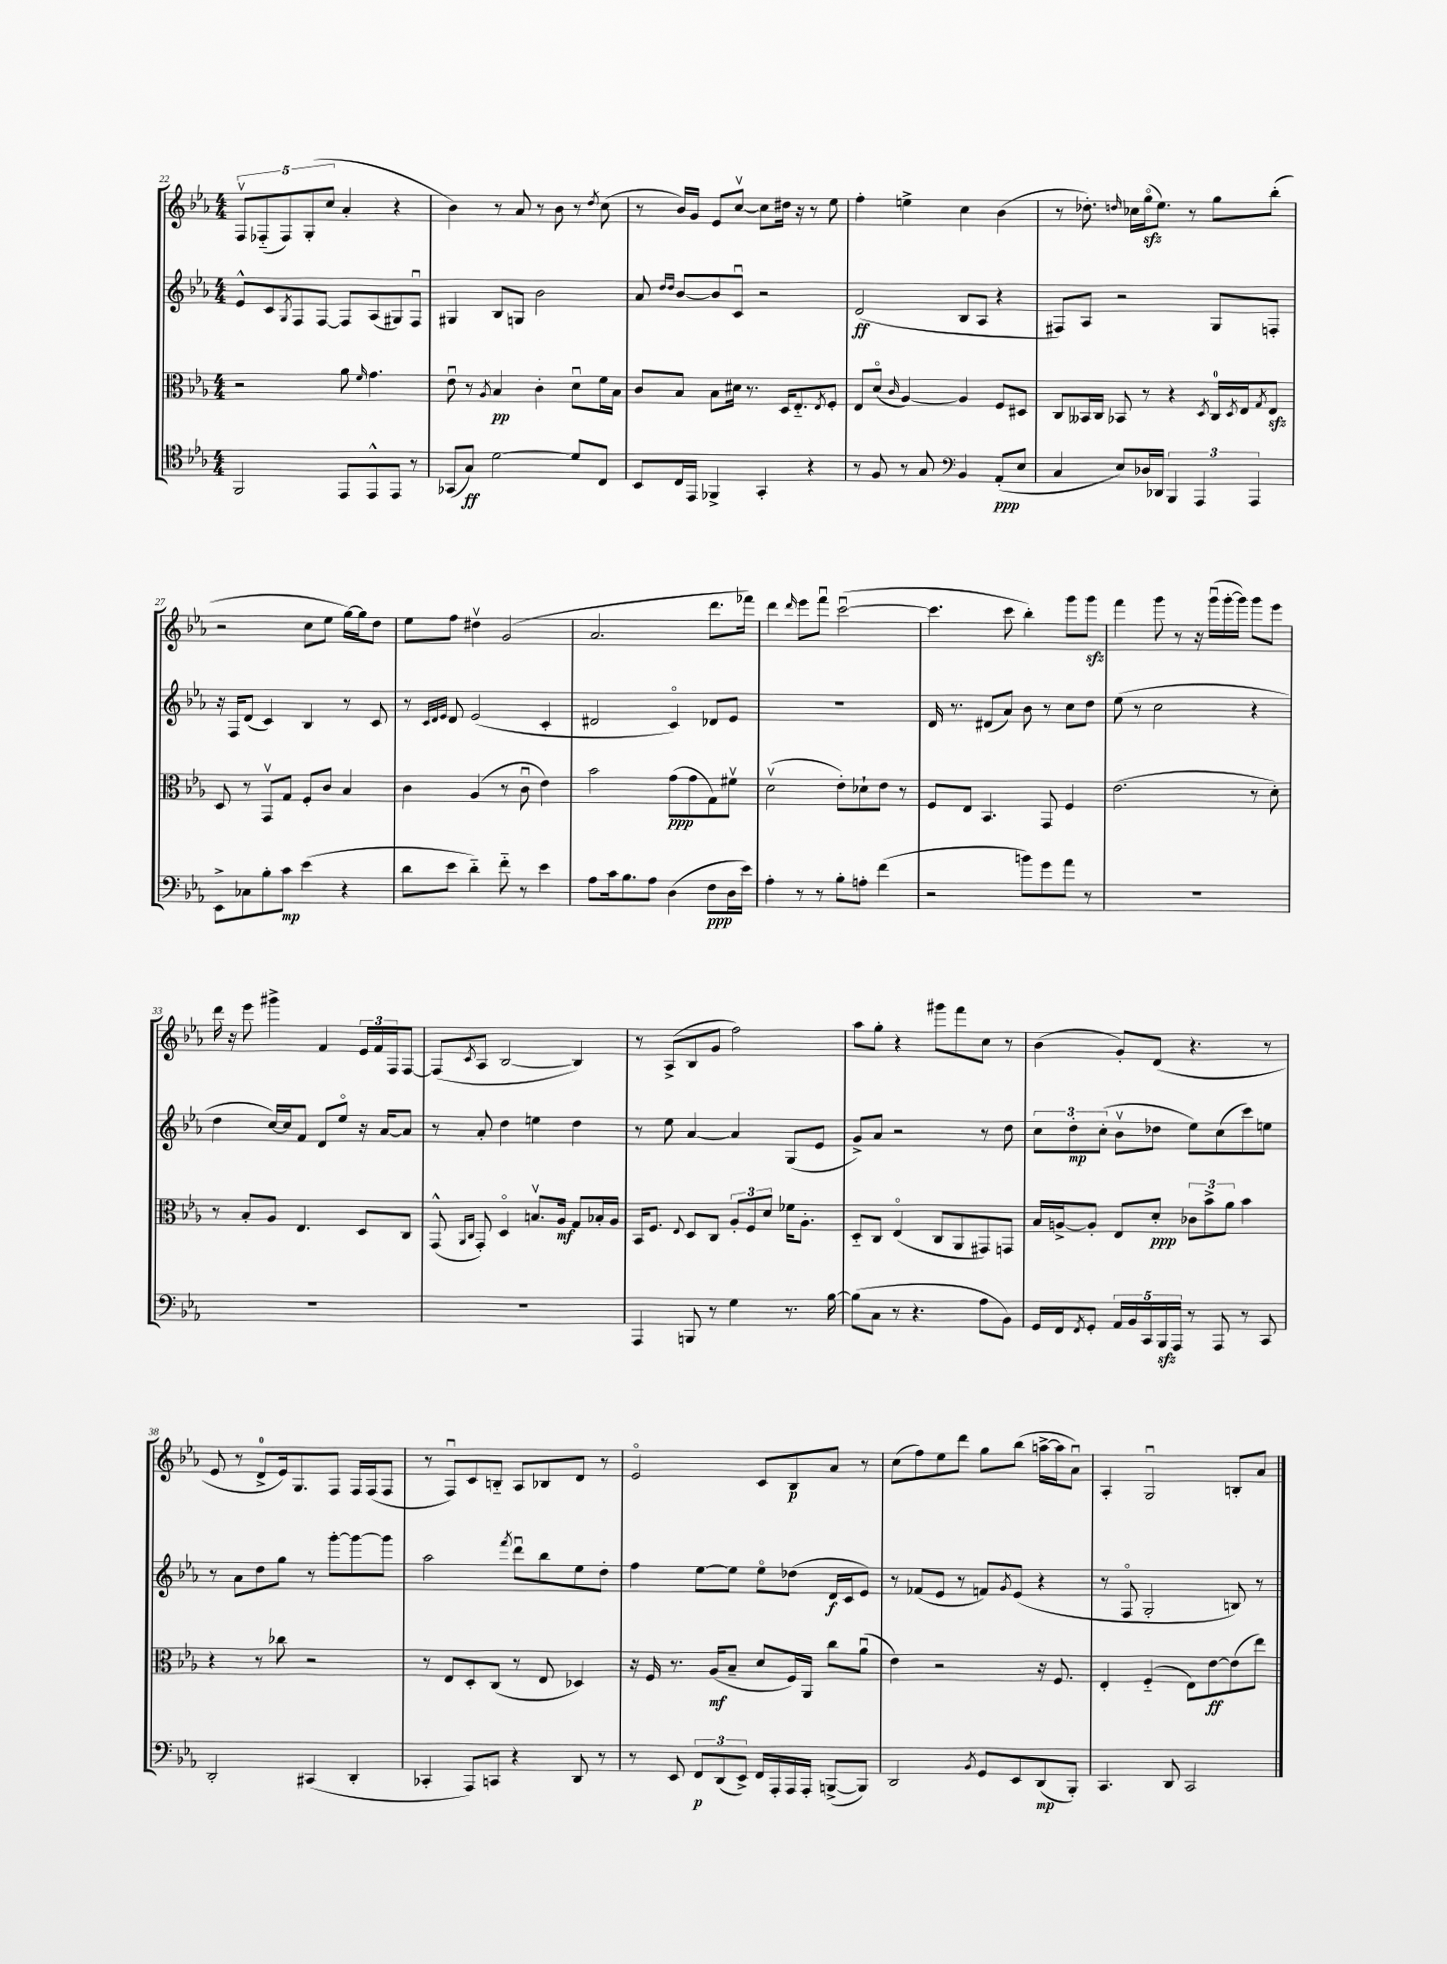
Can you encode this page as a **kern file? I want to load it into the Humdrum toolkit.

**kern	**kern	**kern	**kern
*staff4	*staff3	*staff2	*staff1
*clefC4	*clefC3	*clefG2	*clefG2
*k[b-e-a-]	*k[b-e-a-]	*k[b-e-a-]	*k[b-e-a-]
*M4/4	*M4/4	*M4/4	*M4/4
2FF/	2r	8e-^^/L	10Fv/L
.	.	.	(10F-'~/
.	.	8c/	.
.	.	.	10F-/)
.	.	8qG/	.
.	.	8F/	.
.	.	.	(10G'/
.	.	[8F/J	.
.	.	.	10cc/J
8EE-/L	8a-\	8F/]L	4a-'/
.	16qqf/	.	.
8EE-^^/	4.g\	(8A-/	.
8EE-/J	.	8G#/)	4r
8r	.	8Fu/J	.
=	=	=	=
(8GG-/L	8e-u\	4G#/	4b-\)
8G/J)	8r	.	.
.	8qA-/	.	.
[2d\	4B-/	8B-/L	8r
.	.	8G/J	8a-/
.	4c'\	2b-\	8r
.	.	.	8b-\
8d/]L	8du\L	.	8r
.	.	.	8qdd/
8C/J	16f\L	.	(8cc\
.	16B-\JJ	.	.
=	=	=	=
8BB-/L	8c/L	8a-/	8r
.	.	16qqdd/LL	.
.	.	16qqdd/JJ	.
16C/L	8B-/J	[8b-/L	16b-/LL)
16EE-/JJ	.	.	16g/JJ
4FF-^/	8B-\L	8b-/]	8e-/L
.	16d#\Jk	8cu/J	[8ccv/J
.	8.r	.	.
4GG'/	.	2r	8cc\]L
.	16D/LK	.	16dd#\Jk
.	8.E-'~/	.	16r
4r	.	.	8r
.	8qE-/	.	.
.	8F'/J	.	8ee-\
=	=	=	=
8r	8E-/L	(2d/	4ff'\
8F/	(8do/J	.	.
.	16qqc/	.	.
8r	[4A-/)	.	4ee^\
8G/	.	.	.
*clefF4	*	*	*
4BB-/	4A-/]	8B-/L	4cc\
.	.	8A-/J	.
(8AA-'/L	8F/L	4r	(4b-\
8E-/J	8D#/J	.	.
=	=	=	=
4C/	8C/L	8F#/L)	8r
.	16BB--/L	8A-/J	8.dd-'\)
.	16C/JJ	.	.
8E-/L)	8BB-/	2r	.
.	.	.	16qqdd/
.	.	.	16cc-\LL
16D-/L	8r	.	(16ggo\J
16DD-/JJ	.	.	8.ee-\J)
6BBB-/	4r	.	.
.	.	.	8r
6AAA-/	.	.	.
.	8qD/	.	.
.	16C/LL	8G/L	8gg\L
.	8qD/	.	.
.	16E-/J	.	.
6AAA-/	.	.	.
.	8qG/	.	.
.	8E-/J	8F'/J	(8bb-'\J
=	=	=	=
8EE-^\L	8D/	16r	2r
.	.	16F/LK	.
8C-\	8r	(8d/J	.
8B-'\	8GGv/L	4c/)	.
8c\J	8G/J	.	.
(4e-\	8F'/L	4B-/	8cc\L
.	8c/J	.	8ee-\J
4r	4B-/	8r	[16gg\LL)
.	.	.	16gg\]J
.	.	8c/	8dd\J
=	=	=	=
8d\L	4c\	8r	8ee-\L
.	.	32qqc/LLL	.
.	.	32qqd/	.
.	.	32qqe-/JJJ	.
8e-\J	.	8d/	8ff\J
4d'~\)	(4A-/	(2e-/	4dd#v\
8f'~\	8r	.	(2g/
8r	8cu\	.	.
4e-\	4e-\)	4c'/	.
=	=	=	=
8A-\L	2b-\	2d#/	2.a-/
16c\k	.	.	.
8.B-\	.	.	.
8A-\J	.	.	.
(4D\	(8g\L	4co/)	.
.	8g\	.	.
8F\L	8G\)	8d-/L	8.ddd\L
16D\L	8f#v\J	8e-/J	.
16e-\JJ)	.	.	16fff-\Jk)
=	=	=	=
4A-'\	(2dv\	1r	4ddd\
.	.	.	16qqddd/
8r	.	.	8eee-\L
8r	.	.	8fffu\J
8B-'\L	8e-'\L)	.	([2cccu\
8A'\J	8d-`\	.	.
(4f\	8e-\J	.	.
.	8r	.	.
=	=	=	=
2r	8F/L	16d/	4.ccc\]
.	.	8.r	.
.	8E-/J	.	.
.	4.BB-/	(8d#/L	.
.	.	8a-/J)	8ccc\
8b\L)	.	8b-\	4bb-'\)
8g\	8GG/	8r	.
8a-\J	4F/	8cc\L	8ggg\L
8r	.	8dd\J	8ggg\J
=	=	=	=
1r	(2.e-\	(8ee-\	4fff\
.	.	8r	.
.	.	2cc\	8ggg\
.	.	.	8r
.	.	.	16r
.	.	.	(16gggu\LL
.	.	.	[16ggg'\
.	.	.	16ggg\]JJ)
.	8r	4r	8ggg\L
.	8d'\)	.	8eee-\J
=	=	=	=
1r	8r	4dd\	16ddd\
.	.	.	16r
.	8B-'/L	.	8eee-\
.	8A-/J	[16cc/LL)	4ggg#^\
.	.	16cc/]J	.
.	4.E-/	8f/J	.
.	.	8d/L	4f/
.	.	8ee-o/J	.
.	8D/L	16r	24e-/LL
.	.	.	24f/
.	.	[16a-/LK	.
.	.	.	24F/J
.	8C/J	8a-/]J	[8F/J
=	=	=	=
1r	(8GG^^/	8r	(8F/]L
.	16qqAA-/LL	.	.
.	16qqC/JJ	.	8qc/
.	8GG'/)	8a-'/	8A-/J
.	4Do/	4dd\	[2B-/
.	8.Bv/L	4ee\	.
.	16A-/Jk	.	.
.	8G/L	4dd\	4B-/])
.	16B-'/L	.	.
.	16A-/JJ	.	.
=	=	=	=
4AAA-/	16BB-/LK	8r	8r
.	8.F/J	.	.
.	.	8ee-\	(8A-^/L
.	8qqE-/	.	.
8BBB/	8D/L	[4a-/	8B-/
8r	8C/J	.	8g/J
4G\	12A-'/L	4a-/]	2ff\)
.	12F/	.	.
.	12d/J	.	.
8.r	16f-\LK	(8G/L	.
.	8.A-'\J	.	.
.	.	8e-/J	.
[16B-\	.	.	.
=	=	=	=
(8B-\]L	8D'~/L	8g^/L)	8aa-\L
8C\J	8C/J	8a-/J	8gg'\J
8r	(4E-o/	2r	4r
4.r	.	.	.
.	8C/L	.	8ggg#\L
.	8AA-/	.	8fff\
8A-\L	8GG#/)	8r	8cc\J
8BB-\J)	8GG/J	8dd\	8r
=	=	=	=
16GG/LL	16B-/LL	12cc\L	(4b-\
16FF/J	[16A^/J	.	.
.	.	12dd'\	.
8qFF/	.	.	.
8GG'/J	8A'/]J	.	.
.	.	(12cc'\J	.
20AA-/LL	8E-/L	8b-v\L	8g'/L)
20BB-/	.	.	.
20CC/	.	.	.
.	8d'/J	8dd-\J	(8d/J
20BBB-/	.	.	.
20AAA-/JJ	.	.	.
8r	12c-\L	8ee-\L)	4.r
.	12b-^\	.	.
8AAA-/	.	(8cc\	.
.	12a-\J	.	.
8r	4b-\	8ccc\)	.
8CC/	.	8ee\J	8r
=	=	=	=
2DD'/	4r	8r	8e-/
.	.	8a-\L	8r
.	8r	8dd\	8d^/L
.	8cc-\	8gg\J	16e-/k)
.	.	.	8.G/
(4CC#/	2r	8r	.
.	.	[8ggg'\L	8F/J
4DD'/	.	8ggg\_	16F/LL
.	.	.	(16F/J
.	.	8ggg\]J	8F/J
=	=	=	=
4CC-'/	8r	2aa-\	8r
.	8E-/L	.	8Fu/L)
8AAA-/L)	8D'/	.	8c/
8CC/J	(8C/J	.	8B'~/J
.	.	8qfff/	.
4r	8r	8dddu\L	8A-/L
.	8E-/	8bb-\	8B-/
8DD/	4D-/)	8ee-\	8d/J
8r	.	8dd'\J	8r
=	=	=	=
8r	16r	4ff\	2e-o/
.	16F/	.	.
8EE-/	8.r	.	.
12FF/L	.	[8ee-\L	.
.	(16A-/LK	.	.
(12DD/	.	.	.
.	8B-~/J	8ee-\]J	.
12EE-^/J)	.	.	.
16FF/LL	8d/L	8ee-o\L	8c/L
16AAA-'/	.	.	.
16AAA-/	16F/L)	(8dd-\J	8B-/
16AAA-'/JJ	16AA-/JJ	.	.
([8BBB^/L	8cc\L	16d/LL	8a-/J
.	.	16c/J	.
8BBB/]J)	(8a-u\J	8e-/J)	8r
=	=	=	=
2DD/	4e-\)	8r	(8cc\L
.	.	(8f-/L	8ff\)
.	2r	8e-/J	8ee-\
.	.	8r	8ddd\J
8qBB-/	.	.	.
8GG/L	.	8f/L)	8gg\L
.	.	8qg/	.
8EE-/	.	(8e-/J	(8bb-\J
(8DD/	16r	4r	[16aa^\LL
.	8.F/	.	16aa\]J
8BBB-'/J)	.	.	8a-u\J)
=	=	=	=
4.CC/	4E-'/	8r	4A-'/
.	.	8Fo/	.
.	(4F'~/	2G'/	2Gu/
8DD/	.	.	.
2CC/	8E-\L)	.	.
.	[8e-\	.	.
.	(8e-\]	8B/)	8B'/L
.	8ee-\J)	8r	8a-/J
==	==	==	==
*-	*-	*-	*-
